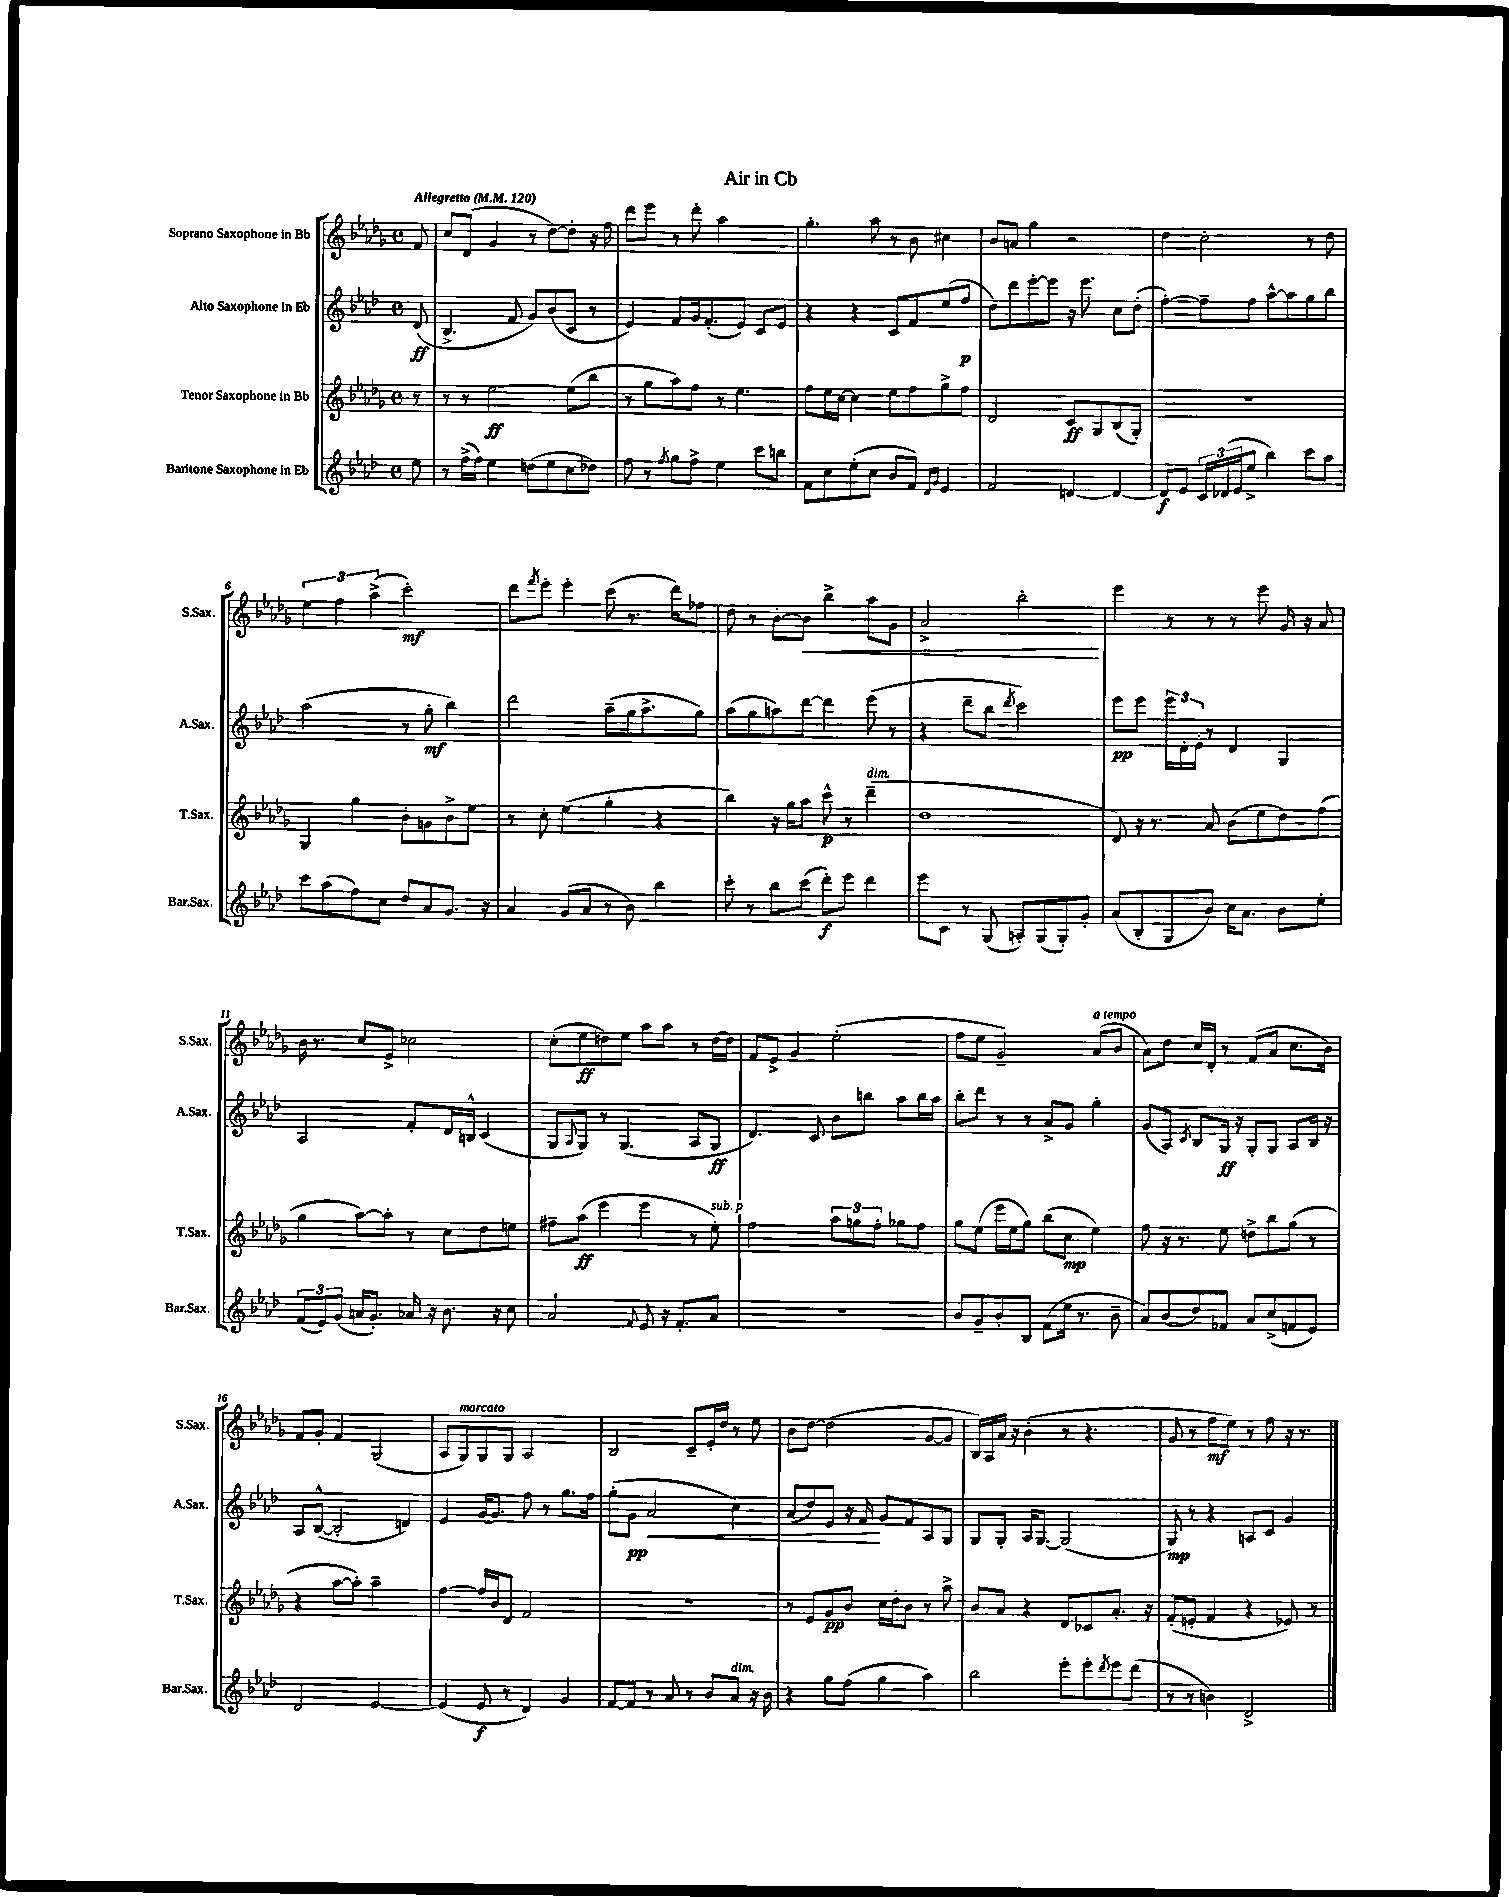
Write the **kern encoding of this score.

**kern	**dynam	**kern	**dynam	**kern	**dynam	**kern	**dynam
*part4	*part4	*part3	*part3	*part2	*part2	*part1	*part1
*staff4	*staff4	*staff3	*staff3	*staff2	*staff2	*staff1	*staff1
*I"Baritone Saxophone in Eb	*	*I"Tenor Saxophone in Bb	*	*I"Alto Saxophone in Eb	*	*I"Soprano Saxophone in Bb	*
*I'Bar.Sax.	*	*I'T.Sax.	*	*I'A.Sax.	*	*I'S.Sax.	*
*clefG2	*	*clefG2	*	*clefG2	*	*clefG2	*
*k[b-e-a-d-]	*	*k[b-e-a-d-g-]	*	*k[b-e-a-d-]	*	*k[b-e-a-d-g-]	*
*M4/4	*	*M4/4	*	*M4/4	*	*M4/4	*
*met(c)	*	*met(c)	*	*met(c)	*	*met(c)	*
*MM120	*	*MM120	*	*MM120	*	*MM120	*
=	=	=	=	=	=	=	=
!	!	!	!	!	!	!LO:TX:a:B:t=Allegretto	!
8ee-\	.	8r	.	(8d-/	ff	8f/	.
=1	=1	=1	=1	=1	=1	=1	=1
8r	.	8r	.	4.B-^/	.	8cc/L	.
(16ff^\LL	.	8r	.	.	.	(8d-/J	.
16ff\JJ)	.	.	.	.	.	.	.
4ee-\	.	[2ee-\	ff	.	.	4g-/	.
.	.	.	.	8f/	.	.	.
(8ddn\L	.	.	.	8g/L)	.	8r	.
8ee-\	.	.	.	(8b-/	.	[8dd-\L)	.
8cc\	.	(8ee-\L]	.	8c/J	.	8dd-'\J]	.
8dd-X\J)	.	8bb-\J	.	8r	.	16r	.
.	.	.	.	.	.	16ff\	.
=2	=2	=2	=2	=2	=2	=2	=2
8ff\	.	8r	.	4e-/)	.	8ddd-\L	.
8r	.	8gg-\L	.	.	.	8eee-\J	.
8qff/	.	.	.	.	.	.	.
8gg\L	.	8aa-\)	.	8f/L	.	8r	.
8ff^\J	.	8ff\J	.	16g/k	.	8ddd-'\	.
.	.	.	.	(8.f'/	.	.	.
4ee-\	.	8r	.	.	.	2aa-\	.
.	.	4.ee-\	.	8e-/J)	.	.	.
8ccc\L	.	.	.	8c/L	.	.	.
8bbn\J	.	.	.	8e-/J	.	.	.
=3	=3	=3	=3	=3	=3	=3	=3
8f\L	.	8ff\L	.	4r	.	4.gg-'\	.
8cc\	.	16ee-\L	.	.	.	.	.
.	.	[16cc\JJ	.	.	.	.	.
(8ee-'\	.	4cc\]	.	4r	.	.	.
8cc\J	.	.	.	.	.	8aa-\	.
8b-/L	.	8ee-\L	.	8c/L	.	8r	.
8f/J)	.	8ff\	.	8f/	.	8b-\	.
16qqd-/LL	.	.	.	.	.	.	.
16qqg/JJ	.	.	.	.	.	.	.
4e-/	.	8gg-^\	.	(8ee-/	.	4cc#X\	.
.	.	8ff\J	.	8ff/J	p	.	.
=4	=4	=4	=4	=4	=4	=4	=4
2f/	.	2d-/	.	8dd-\L)	.	8b-/L	.
.	.	.	.	8ddd-\	.	8an/J	.
.	.	.	.	[8eee-'\	.	4gg-\	.
.	.	.	.	8eee-\J]	.	.	.
[4dn/	.	8c/L	ff	16r	.	2r	.
.	.	.	.	8.eee-\	.	.	.
.	.	8G-/	.	.	.	.	.
4d/_	.	(8B-/	.	8cc\L	.	.	.
.	.	8G-'/J)	.	(8dd-'\J	.	.	.
=5	=5	=5	=5	=5	=5	=5	=5
8d/L]	f	1r	.	[4ff'\)	.	4dd-\	.
8e-/J	.	.	.	.	.	.	.
24c/LL	.	.	.	8ff~\L]	.	2cc'\	.
(24d-X/	.	.	.	.	.	.	.
24e-/J	.	.	.	.	.	.	.
8ee-^/J	.	.	.	8ff\J	.	.	.
4bb-\)	.	.	.	[8aa-^^\L	.	.	.
.	.	.	.	8aa-\]	.	.	.
8ccc\L	.	.	.	8gg\	.	8r	.
8aa-\J	.	.	.	8bb-\J	.	8dd-\	.
!!LO:LB:g=z
=6	=6	=6	=6	=6	=6	=6	=6
8ccc\L	.	4G-/	.	(2aa-\	.	6ee-\	.
(8aa-\	.	.	.	.	.	.	.
.	.	.	.	.	.	6ff\	.
8ff\)	.	4gg-\	.	.	.	.	.
.	.	.	.	.	.	(6aa-^\	.
8cc\J	.	.	.	.	.	.	.
8dd-/L	.	8b-'\L	.	8r	.	2ccc'\)	mf
8a-/	.	8gn\	.	8gg'\	mf	.	.
8.g/J	.	8b-^\	.	4bb-\)	.	.	.
.	.	8ee-\J	.	.	.	.	.
16r	.	.	.	.	.	.	.
=7	=7	=7	=7	=7	=7	=7	=7
4a-/	.	8r	.	2ddd-\	.	8ddd-\L	.
.	.	.	.	.	.	8qfff/	.
.	.	8cc'\	.	.	.	8eee-'\J	.
(8g/L	.	(4ee-\	.	.	.	4eee-'\	.
8a-/J	.	.	.	.	.	.	.
8r	.	4gg-'\	.	(8aa-~\L	.	(8ccc\	.
8b-\)	.	.	.	16gg\k	.	8.r	.
.	.	.	.	8.aa-^\	.	.	.
4bb-\	.	4r	.	.	.	.	.
.	.	.	.	.	.	16ddd-\KL)	.
.	.	.	.	8gg\J)	.	8ff-X\J	.
=8	=8	=8	=8	=8	=8	=8	=8
8ccc'\	.	4bb-\)	.	(8aa-\L	.	8dd-\	.
8r	.	.	.	8gg\	.	8r	.
8bb-\L	.	16r	.	8aan\)	.	[8b-'\L	.
.	.	16gg-\KL	.	.	.	.	.
!	!	!	!	!	!	!	!LO:HP:b
(8ccc\J	.	8aa-\J	.	[8ddd-\J	.	8b-\J]	<
8ddd-'\L)	f	8ccc^^\	p	4ddd-\]	.	4bb-^\	.
8eee-\J	.	8r	.	.	.	.	.
!	!	!LO:TX:a:i:t=dim.	!	!	!	!	!
4ddd-\	.	(4ddd-~\	.	(8eee-\	.	8aa-\L	.
.	.	.	.	8r	.	8g-\J	.
=9	=9	=9	=9	=9	=9	=9	=9
8eee-\L	.	1dd-	.	4r	.	2a-^/	.
8c\J	.	.	.	.	.	.	.
8r	.	.	.	8ddd-~\L	.	.	.
(8G/	.	.	.	8bb-\J	.	.	.
.	.	.	.	8qddd-/	.	.	.
8An'/L)	.	.	.	2ccc\)	.	2bb-'\	.
(8G/	.	.	.	.	.	.	.
8G'/)	.	.	.	.	.	.	.
8g'/J	.	.	.	.	.	.	.
.	.	.	.	.	.	.	[
=10	=10	=10	=10	=10	=10	=10	=10
(8a-/L	.	8d-/)	.	8eee-\L	pp	4eee-\	.
8B-'/	.	16r	.	8eee-\J	.	.	.
.	.	8.r	.	.	.	.	.
8G/	.	.	.	24eee-\LL	.	8r	.
.	.	.	.	24d-'\	.	.	.
.	.	.	.	24e-'\JJ	.	.	.
8b-/J)	.	8a-/	.	8r	.	8r	.
16cc\KL	.	(8b-\L	.	4d-/	.	8r	.
8.a-\J	.	.	.	.	.	.	.
.	.	8ee-\	.	.	.	8eee-\	.
8b-\L	.	8dd-\)	.	4G/	.	16g-/	.
.	.	.	.	.	.	16r	.
8ee-'\J	.	(8ff\J	.	.	.	8a-/	.
!!LO:LB:g=z
=11	=11	=11	=11	=11	=11	=11	=11
(12f/L	.	4gg-\	.	2A-/	.	16b-\	.
.	.	.	.	.	.	8.r	.
12e-/)	.	.	.	.	.	.	.
(12g/J	.	.	.	.	.	.	.
16an/KL	.	[8aa-\L)	.	.	.	8cc/L	.
8.g'/J)	.	.	.	.	.	.	.
.	.	8aa-'\J]	.	.	.	8e-^/J	.
16a-X/	.	8r	.	8f'/L	.	2cc-X\	.
16r	.	.	.	.	.	.	.
8.b-\	.	8cc\L	.	16d-/L	.	.	.
.	.	.	.	16Bn^^/JJ	.	.	.
.	.	8dd-\	.	(4c/	.	.	.
16r	.	.	.	.	.	.	.
8cc\	.	8een\J	.	.	.	.	.
=12	=12	=12	=12	=12	=12	=12	=12
2a-/	.	8ff#X~\L	.	8G/L	.	(8cc'\L	.
.	.	.	.	8qqA-/	.	.	.
.	.	(8aa-\J	ff	8G/J)	.	8ee-\	ff
.	.	4eee-\	.	8r	.	8ddn\)	.
.	.	.	.	(4.G/	.	8ee-\J	.
8qqf/	.	.	.	.	.	.	.
8e-/	.	4eee-\	.	.	.	8aa-\L	.
16r	.	.	.	.	.	8aa-\J	.
8.f'/L	.	.	.	.	.	.	.
.	.	8r	.	8A-/L	.	8r	.
!	!	!LO:TX:a:i:t=sub. p	!	!	!	!	!
8a-/J	.	8ee-'\)	.	8G/J	ff	[16dd\LL	.
.	.	.	.	.	.	16dd\JJ]	.
=13	=13	=13	=13	=13	=13	=13	=13
1r	.	2ff\	.	4.d-/)	.	8f/L	.
.	.	.	.	.	.	8e-^/J	.
.	.	.	.	.	.	4g-/	.
.	.	.	.	8c/	.	.	.
.	.	12aa-\L	.	8b-\L	.	(2ee-'\	.
.	.	12ggn\	.	.	.	.	.
.	.	.	.	8bbn\J	.	.	.
.	.	12ff'\J	.	.	.	.	.
.	.	8gg-X\L	.	8aa-\L	.	.	.
.	.	8ff\J	.	16bb\L	.	.	.
.	.	.	.	16aa-\JJ	.	.	.
=14	=14	=14	=14	=14	=14	=14	=14
8b-/L	.	8gg-\L	.	8bb-'\L	.	8ff\L	.
8g~/	.	(8ee-\J	.	8ddd-\J	.	8ee-\J	.
8b-'/	.	16eee-\LL	.	8r	.	2g-~/)	.
.	.	16ee-\J	.	.	.	.	.
8B-/J	.	8gg-\J)	.	8r	.	.	.
(8f\L	.	(8bb-\L	.	8a-^/L	.	.	.
16ee-\Jk	.	8cc\J	mp	8g/J	.	.	.
8.r	.	.	.	.	.	.	.
!	!	!	!	!	!	!LO:TX:a:i:t=a tempo	!
.	.	4ee-\)	.	4gg'\	.	(8a-/L	.
8b-~\	.	.	.	.	.	8b-/J	.
=15	=15	=15	=15	=15	=15	=15	=15
8a-/L)	.	8ff\	.	(8g/L	.	8a-\L)	.
(8b-/	.	16r	.	8A-/J)	.	8dd-\J	.
.	.	8.r	.	.	.	.	.
.	.	.	.	8qc/	.	.	.
8dd-/)	.	.	.	8B-/L	.	16cc/LL	.
.	.	.	.	.	.	16d-'/JJ	.
8f-X/J	.	8ee-\	.	16G/Jk	ff	8r	.
.	.	.	.	16r	.	.	.
8a-/L	.	8ddn^\L	.	8G'/L	.	(8f/L	.
(8cc^/	.	8bb-\	.	8G/J	.	8a-/J	.
8fn/	.	(8gg-\J	.	8A-/L	.	8.cc\L	.
8e-/J)	.	8r	.	16B-/Jk	.	.	.
.	.	.	.	16r	.	16b-\Jk)	.
!!LO:LB:g=z
=16	=16	=16	=16	=16	=16	=16	=16
2d-/	.	4r	.	8A-/L	.	8f/L	.
.	.	.	.	([8B-^^/J	.	8g-'/J	.
.	.	[8aa-\L	.	2B-'/]	.	4f/	.
.	.	8aa-'\J])	.	.	.	.	.
[2e-/	.	2aa-~\	.	.	.	(2G-/	.
.	.	.	.	4dn/)	.	.	.
=17	=17	=17	=17	=17	=17	=17	=17
(4e-/]	.	[4ff\	.	4e-/	.	8A-/L	.
!	!	!	!	!	!	!LO:TX:a:i:t=marcato	!
.	.	.	.	.	.	8G-/)	.
8e-/	f	16ff/LL]	.	[16g/KL	.	8G-/	.
.	.	16b-/J	.	8.g/J]	.	.	.
8r	.	8d-/J	.	.	.	8G-/J	.
4d-/)	.	2f/	.	8ff\	.	2A-/	.
.	.	.	.	8r	.	.	.
4g/	.	.	.	8.gg\L	.	.	.
.	.	.	.	16ff\Jk	.	.	.
=18	=18	=18	=18	=18	=18	=18	=18
[8f/L	.	1r	.	(8gg'\L	.	2B-/	.
8f/J]	.	.	.	8g\J	pp	.	.
!	!	!	!	!	!LO:HP:b	!	!
8r	.	.	.	2a-/	<	.	.
8a-/	.	.	.	.	.	.	.
8r	.	.	.	.	.	8c~/L	.
8b-/L	.	.	.	.	.	16e-'/L	.
.	.	.	.	.	.	16dd-/JJ	.
!LO:TX:a:i:t=dim.	!	!	!	!	!	!	!
8a-/J	.	.	.	4cc\)	.	8r	.
16r	.	.	.	.	.	8ee-\	.
16b-\	.	.	.	.	.	.	.
=19	=19	=19	=19	=19	=19	=19	=19
4r	.	8r	.	(8a-/L	.	8b-\L	.
.	.	8e-/L	.	8dd-/)	.	[8dd-\J	.
8gg\L	.	8g-/	pp	8e-/J	.	(2dd-\]	.
(8ff\J	.	8b-/J	.	16r	.	.	.
.	.	.	.	16f/	.	.	.
4gg\	.	16cc\LL	.	8g/L	[	.	.
.	.	16dd-'\J	.	.	.	.	.
.	.	8b-\J	.	8f/	.	.	.
4aa-\)	.	8r	.	8A-/	.	[8g-/L	.
.	.	8aa-^\	.	8G/J	.	8g-/J]	.
=20	=20	=20	=20	=20	=20	=20	=20
2bb-\	.	8b-/L	.	8G/L	.	16B-/LL)	.
.	.	.	.	.	.	16A-/	.
.	.	8a-/J	.	8G'/J	.	16a-/JJ	.
.	.	.	.	.	.	16r	.
.	.	4r	.	16A-/KL	.	(4b-'\	.
.	.	.	.	[8.G/J	.	.	.
8eee-'\L	.	8d-/L	.	(2G/]	.	8r	.
8eee-'\	.	8c-X/	.	.	.	4.r	.
8qddd-/	.	.	.	.	.	.	.
8eee-\	.	8.a-'/J	.	.	.	.	.
(8ddd-\J	.	.	.	.	.	.	.
.	.	16r	.	.	.	.	.
=21	=21	=21	=21	=21	=21	=21	=21
8r	.	(8f'/L	.	8G/)	mp	8g-/	.
8r	.	8en'/J	.	8r	.	8r	.
4bn\)	.	4f/	.	4r	.	8ff\L	mf
.	.	.	.	.	.	8ee-\J)	.
2d-^/	.	4r	.	8An/L	.	8r	.
.	.	.	.	8c/J	.	8ff\	.
.	.	8e-X/)	.	4g/	.	16r	.
.	.	.	.	.	.	8.r	.
.	.	8r	.	.	.	.	.
==	==	==	==	==	==	==	==
*-	*-	*-	*-	*-	*-	*-	*-
